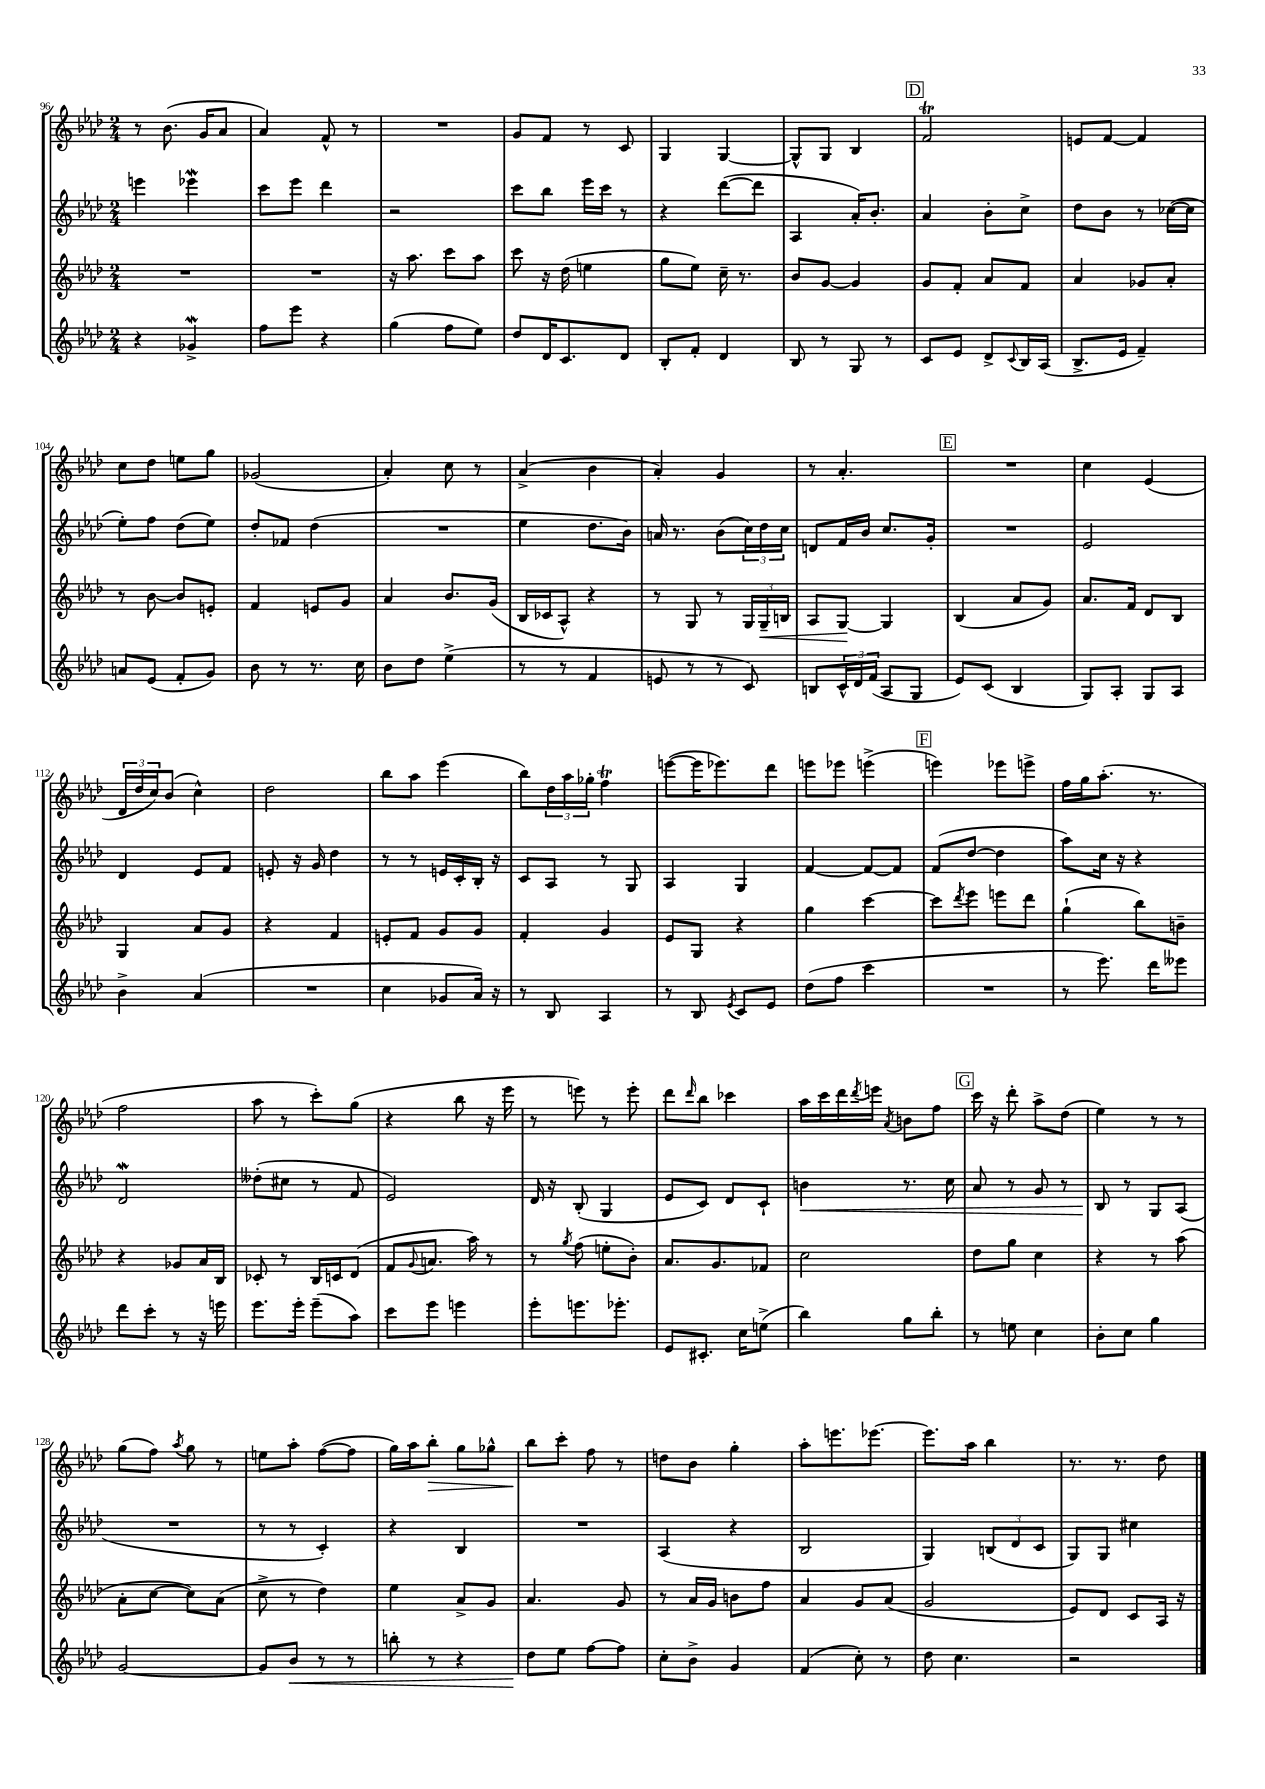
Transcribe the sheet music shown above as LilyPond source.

<<
\new StaffGroup <<
\new Staff = "s0" {
    \clef treble \key aes \major \numericTimeSignature \time 2/4
    r8 bes'8.( g'16 aes'8 |
    aes'4) f'8-^ r8 |
    R2 |
    g'8 f'8 r8 c'8 |
    g4 g4~ |
    g8-^ g8 bes4 |
    \mark \markup { \box "D" } f'2\trill |
    e'8 f'8~ f'4 |
    c''8 des''8 e''8 g''8 |
    ges'2( |
    aes'4-.) c''8 r8 |
    aes'4->( bes'4 |
    aes'4-.) g'4 |
    r8 aes'4.-. |
    \mark \markup { \box "E" } R2 |
    c''4 ees'4( |
    \tuplet 3/2 { des'16 des''16 c''16) } bes'8( c''4-^) |
    des''2 |
    bes''8 aes''8 ees'''4( |
    bes''8) \tuplet 3/2 { des''16 aes''16 ges''16-. } f''4\trill |
    e'''8~( e'''16 ees'''8.) des'''8 |
    e'''8 ees'''8 e'''4->( |
    \mark \markup { \box "F" } e'''4) ees'''8 e'''8-> |
    f''16 g''16 aes''8.-.( r8. |
    f''2 |
    aes''8 r8 c'''8-.) g''8( |
    r4 bes''8 r16 ees'''16 |
    r8 e'''8) r8 e'''8-. |
    des'''8 \grace { des'''16 } bes''8 ces'''4 |
    aes''16 c'''16 des'''16 \acciaccatura { des'''8 } e'''16 \acciaccatura { aes'8 } b'8 f''8 |
    \mark \markup { \box "G" } c'''16 r16 des'''8-. aes''8-> des''8( |
    ees''4) r8 r8 |
    g''8( f''8) \acciaccatura { aes''8 } g''8 r8 |
    e''8 aes''8-. f''8~( f''8 |
    g''16) aes''16 bes''8-.\> g''8 ges''8-^ |
    bes''8\! c'''8-. f''8 r8 |
    d''8 bes'8 g''4-. |
    aes''8-. e'''8. ees'''8.~ |
    ees'''8. aes''16 bes''4 |
    r8. r8. des''8 \bar "|." |
}
\new Staff = "s1" {
    \clef treble \key aes \major \numericTimeSignature \time 2/4
    e'''4 ees'''4\mordent |
    c'''8 ees'''8 des'''4 |
    r2 |
    c'''8 bes''8 ees'''16 c'''16 r8 |
    r4 des'''8~( des'''8 |
    aes4 aes'16-.) bes'8.-. |
    \mark \markup { \box "D" } aes'4 bes'8-. c''8-> |
    des''8 bes'8 r8 ces''16~( ces''16 |
    ees''8-.) f''8 des''8( ees''8) |
    des''8-. fes'8 des''4( |
    R2 |
    ees''4 des''8. bes'16) |
    a'16 r8. bes'8( \tuplet 3/2 { c''16) des''16 c''16 } |
    d'8 f'16 bes'16 c''8. g'16-. |
    \mark \markup { \box "E" } R2 |
    ees'2 |
    des'4 ees'8 f'8 |
    e'8-. r16 g'16 des''4 |
    r8 r8 e'16 c'16-. bes16-. r16 |
    c'8 aes8 r8 g8 |
    aes4 g4 |
    f'4~ f'8~ f'8 |
    \mark \markup { \box "F" } f'8( des''8~ des''4 |
    aes''8) c''16 r16 r4 |
    des'2\mordent |
    deses''8-.( cis''8 r8 f'8 |
    ees'2) |
    des'16 r16 bes8-.( g4 |
    ees'8 c'8) des'8 c'8-! |
    b'4\< r8. c''16 |
    \mark \markup { \box "G" } aes'8 r8 g'8 r8 |
    bes8\! r8 g8 aes8( |
    R2 |
    r8 r8 c'4-.) |
    r4 bes4 |
    R2 |
    aes4( r4 |
    bes2 |
    g4) \tuplet 3/2 { b8( des'8 c'8 } |
    g8) g8 cis''4 \bar "|." |
}
\new Staff = "s2" {
    \clef treble \key aes \major \numericTimeSignature \time 2/4
    R2 |
    R2 |
    r16 aes''8. c'''8 aes''8 |
    c'''8 r16 des''16( e''4 |
    g''8 ees''8) c''16-- r8. |
    bes'8 g'8~ g'4 |
    \mark \markup { \box "D" } g'8 f'8-. aes'8 f'8 |
    aes'4 ges'8 aes'8-. |
    r8 bes'8~ bes'8 e'8-. |
    f'4 e'8 g'8 |
    aes'4 bes'8. g'16( |
    bes16 ces'16 aes8-^) r4 |
    r8 g8 r8 \tuplet 3/2 { g16 g16--\< b16 } |
    aes8 g8~\! g4 |
    \mark \markup { \box "E" } bes4( aes'8 g'8) |
    aes'8. f'16 des'8 bes8 |
    g4 aes'8 g'8 |
    r4 f'4 |
    e'8-. f'8 g'8 g'8 |
    f'4-. g'4 |
    ees'8 g8 r4 |
    g''4 c'''4~ |
    \mark \markup { \box "F" } c'''8 \acciaccatura { des'''8 } ees'''8 e'''8 des'''8 |
    g''4-!( bes''8) b'8-- |
    r4 ges'8 aes'16 bes16 |
    ces'8-. r8 bes16 c'16 des'8( |
    f'8 \appoggiatura { g'8 } a'8. aes''16) r8 |
    r8 \acciaccatura { g''8 } f''8( e''8-. bes'8-.) |
    aes'8. g'8. fes'8 |
    c''2 |
    \mark \markup { \box "G" } des''8 g''8 c''4 |
    r4 r8 aes''8( |
    aes'8-. c''8~ c''8) aes'8( |
    c''8-> r8 des''4) |
    ees''4 aes'8-> g'8 |
    aes'4. g'8 |
    r8 aes'16 g'16 b'8 f''8 |
    aes'4 g'8 aes'8( |
    g'2 |
    ees'8) des'8 c'8 aes16 r16 \bar "|." |
}
\new Staff = "s3" {
    \clef treble \key aes \major \numericTimeSignature \time 2/4
    r4 ges'4->\mordent |
    f''8 ees'''8 r4 |
    g''4( f''8 ees''8) |
    des''8 des'16 c'8. des'8 |
    bes8-. f'8-. des'4 |
    bes8 r8 g8 r8 |
    \mark \markup { \box "D" } c'8 ees'8 des'8-> \appoggiatura { c'8 } bes16 aes16( |
    bes8.-> ees'16 f'4--) |
    a'8 ees'8( f'8-. g'8) |
    bes'8 r8 r8. c''16 |
    bes'8 des''8 ees''4->( |
    r8 r8 f'4 |
    e'8 r8 r8 c'8) |
    b8 \tuplet 3/2 { c'16-^ des'16 f'16( } aes8 g8 |
    \mark \markup { \box "E" } ees'8) c'8( bes4 |
    g8) aes8-. g8 aes8 |
    bes'4-> aes'4( |
    R2 |
    c''4 ges'8 aes'16) r16 |
    r8 bes8 aes4 |
    r8 bes8 \acciaccatura { ees'8 } c'8 ees'8 |
    des''8( f''8 c'''4 |
    \mark \markup { \box "F" } R2 |
    r8 ees'''8.) des'''16 eeses'''8 |
    des'''8 c'''8-. r8 r16 e'''16 |
    ees'''8. ees'''16-. ees'''8--( aes''8) |
    c'''8 ees'''8 e'''4 |
    ees'''8-. e'''8. ees'''8.-. |
    ees'8 cis'8.-. c''16 e''8->( |
    bes''4) g''8 bes''8-. |
    \mark \markup { \box "G" } r8 e''8 c''4 |
    bes'8-. c''8 g''4 |
    g'2~ |
    g'8 bes'8\< r8 r8 |
    b''8-. r8 r4 |
    des''8\! ees''8 f''8~ f''8 |
    c''8-. bes'8-> g'4 |
    f'4( c''8-.) r8 |
    des''8 c''4. |
    r2 \bar "|." |
}
>>
>>
\layout { \context { \Score currentBarNumber = #96 } }
